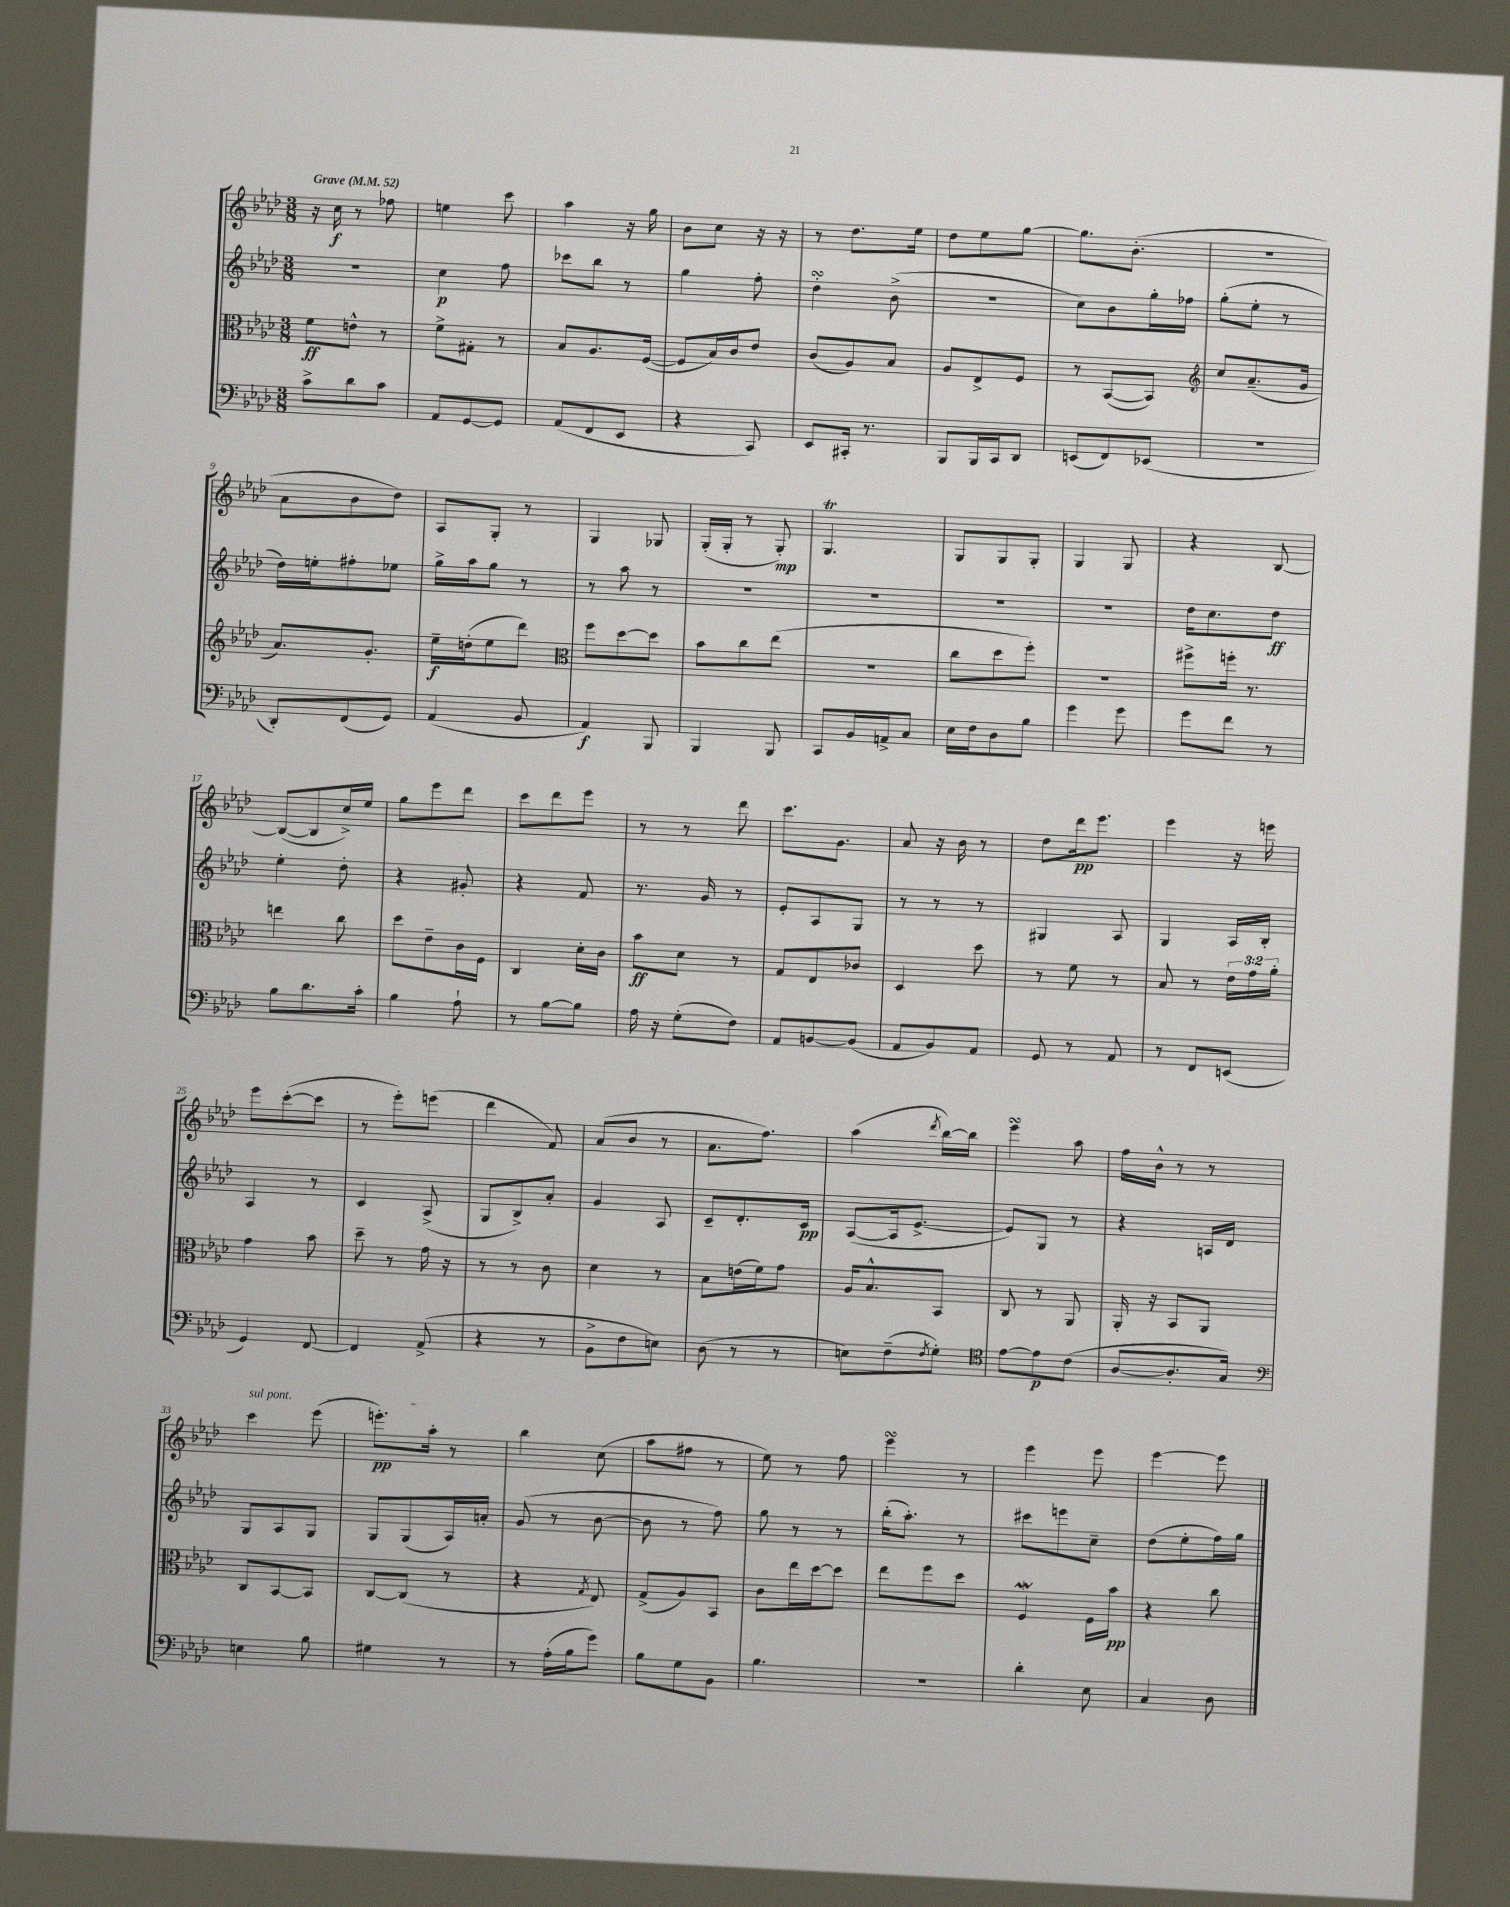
<<
\new StaffGroup <<
\new Staff = "s0" {
    \clef treble \key aes \major \numericTimeSignature \time 3/8 \tempo "Grave" 4 = 52
    r16 c''16\f r8 fes''8 |
    e''4 c'''8 |
    aes''4 r16 g''16 |
    bes'8 c''8 r16 r16 |
    r8 des''8. ees''16 |
    des''8 ees''8 g''8~ |
    g''8. bes'8.-.( |
    R4. |
    aes'8 bes'8 des''8) |
    aes8 g8-. r8 |
    g4 ges8 |
    g16-.( g16-. r8 g8-.\mp) |
    g4.\trill |
    g8 g8 g8-. |
    g4 g8 |
    r4 bes8~ |
    bes8~( bes8 c''16->) ees''16 |
    g''8 ees'''8 des'''8 |
    c'''8 des'''8 ees'''8 |
    r8 r8 des'''8 |
    c'''8. g'8. |
    aes'8 r16 bes'16 r8 |
    des''8 des'''16\pp ees'''8. |
    ees'''4 r16 e'''16 |
    ees'''8 c'''8~-.( c'''8 |
    r8 ees'''8-.) e'''8( |
    des'''4 f'8) |
    aes'8( bes'8 r8 |
    aes'8. f''8.) |
    aes''4( \acciaccatura { des'''8 } bes''16~) bes''16 |
    ees'''4\turn aes''8 |
    f''16 bes'16-^ r8 r8 |
    \once \override TextSpanner.bound-details.left.text = \markup { \italic "sul pont." } c'''4\startTextSpan ees'''8( |
    e'''8.-.\pp) aes''16-.\stopTextSpan r8 |
    bes''4 c''8( |
    aes''8 fis''8 r8 |
    ees''8) r8 f''8 |
    ees'''4\turn r8 |
    ees'''4 ees'''8 |
    ees'''4~ ees'''8 \bar "|." |
}
\new Staff = "s1" {
    \clef treble \key aes \major \numericTimeSignature \time 3/8
    r4. |
    c''4\p f''8 |
    ces'''8 bes''8 r8 |
    g''4 f''8-. |
    des''4-.\turn bes'8->( |
    R4. |
    c''8) bes'8 g''16-. fes''16 |
    g''8-.( ees''8-. r8 |
    des''16) e''16-. fis''8-. ees''8 |
    g''16-> aes''16 g''8 r8 |
    r8 aes''8 r8 |
    R4. |
    R4. |
    R4. |
    R4. |
    des''16 c''8. des''8\ff |
    ees''4-. des''8-. |
    r4 gis'8-. |
    r4 f'8 |
    r8. g'16 r8 |
    ees'8-. aes8 g8 |
    r8 r8 r8 |
    gis4 aes8 |
    g4 aes16 bes16-. |
    aes4 r8 |
    c'4 aes8->( |
    g8 bes8->) aes'8-. |
    g'4 aes8 |
    c'8-- des'8.-. c'16\pp |
    aes8~( aes16 ees'8.~-> |
    ees'8) g8 r8 |
    r4 a16 des'16 |
    g8 aes8 g8 |
    g8 g8( aes16) a'16-. |
    g'8( r8 bes'8~ |
    bes'8 r8 f''8) |
    g''8 r8 r8 |
    bes''16-.( aes''8.-.) r8 |
    cis'''8 e'''8 c''8-- |
    des''8( ees''8-. f''16) g''16 \bar "|." |
}
\new Staff = "s2" {
    \clef alto \key aes \major \numericTimeSignature \time 3/8 \override Staff.TupletNumber.text = #tuplet-number::calc-fraction-text
    f'8\ff e'8-^ r8 |
    f'8-> gis8-. r8 |
    bes8 aes8. f16~( |
    f8 bes16) c'16 ees'8 |
    c'8( aes8) bes8 |
    aes8 ees8-> f8 |
    r8 bes,8~( bes,8) |
    \clef treble c''8 aes'8.--( g'16 |
    aes'8.) g'8.-. |
    ees''16--\f d''16-.( ees''8 des'''8) |
    \clef alto f''8 des''8~ des''8 |
    bes'8 c''8 ees''8( |
    R4. |
    c''8 des''8 f''8-.) |
    R4. |
    fis''8-> f''16-. r8. |
    e''4 c''8 |
    des''8 ees'8-- c'16 f16 |
    c4 des'16-. c'16 |
    bes'8\ff des'8 r8 |
    g8 ees8 ces'8 |
    des4 des''8 |
    r8 f'8 r8 |
    bes8 r8 \tuplet 3/2 { ees'16 g'16 aes'16-. } |
    g'4 bes'8 |
    des''8-- r8 g'16 r16 |
    r8 r8 c'8 |
    des'4 r8 |
    bes8 e'16( f'16) g'8 |
    aes16 bes8.-^ bes,8 |
    c8 r8 aes,8 |
    aes,16-. r16 bes,8 aes,8 |
    c8 bes,8~ bes,8 |
    c8~ c8( r8 |
    r4 \acciaccatura { g8 } ees8) |
    g8->( aes8) bes,8 |
    c'8 ees''16 des''16~ des''8 |
    ees''8 f''8 des''8 |
    f4\mordent f16 bes'16\pp |
    r4 c''8 \bar "|." |
}
\new Staff = "s3" {
    \clef bass \key aes \major \numericTimeSignature \time 3/8
    c'8-> des'8 c'8 |
    aes,8 g,8~ g,8 |
    aes,8( f,8 ees,8 |
    r4 c,8) |
    ees,8 cis,16-. r8. |
    bes,,8 bes,,16 c,16 des,8 |
    e,8( f,8) ees,8( |
    R4. |
    des,8-.) f,8( g,8) |
    aes,4( bes,8 |
    aes,4\f) bes,,8 |
    bes,,4 bes,,8 |
    c,8 bes,16 a,16-> c8 |
    ees16 f16 des8 bes8 |
    g'4 g'8 |
    g'8 f'8 r8 |
    bes8 des'8. c'16-. |
    bes4 aes8-! |
    r8 bes8~ bes8 |
    aes16 r16 g8-.( f8) |
    aes,8 b,8~ b,8( |
    aes,8 bes,8) aes,8 |
    g,8 r8 aes,8 |
    r8 f,8 e,8( |
    g,4) f,8~ |
    f,4 aes,8->( |
    r4 r8 |
    bes,8-> f8 e8) |
    des8( r8 r8 |
    e8) f8--( \acciaccatura { f8 } g8-.) |
    \clef tenor ees'8~ ees'8\p c'8( |
    aes8~ aes8.-. g16) |
    \clef bass e4 bes8 |
    gis4 r8 |
    r8 aes16-.( bes16 g'8) |
    bes8 g8 bes,8 |
    bes4. |
    R4. |
    des'4-. ees8 |
    c4 des8 \bar "|." |
}
>>
>>
